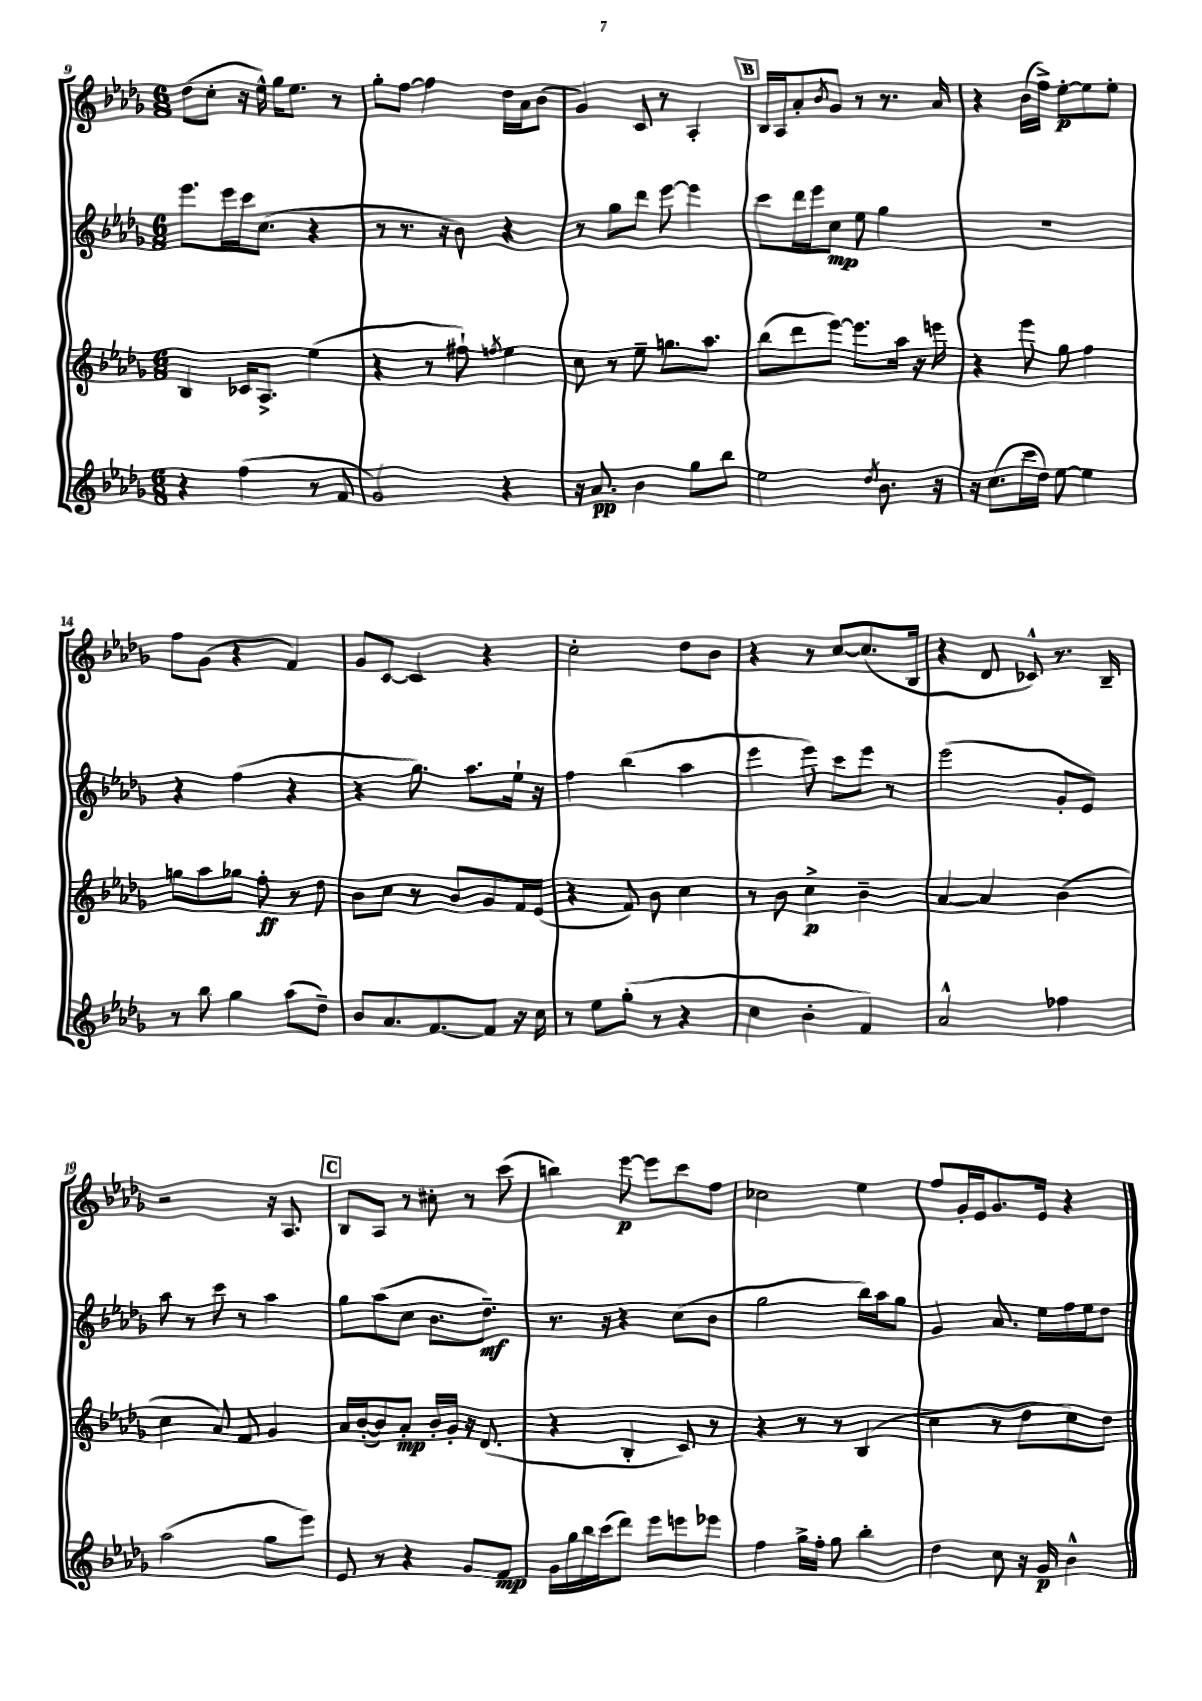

**kern	**dynam	**kern	**dynam	**kern	**dynam	**kern	**dynam
*part4	*part4	*part3	*part3	*part2	*part2	*part1	*part1
*staff4	*staff4	*staff3	*staff3	*staff2	*staff2	*staff1	*staff1
*clefG2	*	*clefG2	*	*clefG2	*	*clefG2	*
*k[b-e-a-d-g-]	*	*k[b-e-a-d-g-]	*	*k[b-e-a-d-g-]	*	*k[b-e-a-d-g-]	*
*M6/8	*	*M6/8	*	*M6/8	*	*M6/8	*
=9	=9	=9	=9	=9	=9	=9	=9
4r	.	4B-/	.	8.eee-\L	.	(8dd-\L	.
.	.	.	.	.	.	8cc'\J	.
.	.	.	.	16eee-\L	.	.	.
(4ff\	.	16c-X/KL	.	16ccc\J	.	16r	.
.	.	8.A-^/J	.	(8.cc\J	.	16ee-^^\)	.
.	.	.	.	.	.	16gg-\KL	.
.	.	.	.	.	.	8.ee-\J	.
8r	.	(4ee-\	.	4r	.	.	.
8f/	.	.	.	.	.	8r	.
=10	=10	=10	=10	=10	=10	=10	=10
2g-/)	.	4r	.	8r	.	8gg-'\L	.
.	.	.	.	8.r	.	[8ff\J	.
.	.	8r	.	.	.	4ff\]	.
.	.	.	.	16r	.	.	.
.	.	8ff#X`\)	.	8b-\)	.	.	.
.	.	8qffn/	.	.	.	.	.
4r	.	4ee-\	.	4r	.	16dd-\LL	.
.	.	.	.	.	.	16a-\J	.
.	.	.	.	.	.	(8b-\J	.
=11	=11	=11	=11	=11	=11	=11	=11
16r	.	8cc\	.	8r	.	4g-/)	.
8.a-/	pp	.	.	.	.	.	.
.	.	8r	.	8gg-\L	.	.	.
4b-\	.	8ee-~\	.	8ddd-\J	.	8c/	.
.	.	8.ggn\L	.	[8eee-\	.	8r	.
8gg-\L	.	.	.	4eee-\]	.	4A-'/	.
.	.	8.aa-\J	.	.	.	.	.
8bb-\J	.	.	.	.	.	.	.
!!LO:REH:place=s1:t=B
=12	=12	=12	=12	=12	=12	=12	=12
2ee-\	.	(8bb-\L	.	8ccc\L	.	16B-/LL	.
.	.	.	.	.	.	16A-/J	.
.	.	8ddd-\	.	16ddd-\L	.	8a-'/	.
.	.	.	.	16eee-\J	.	.	.
.	.	.	.	.	.	8qb-/	.
.	.	[8eee-\J)	.	8cc\J	mp	8g-/J	.
.	.	8.eee-\L]	.	8ee-\	.	8r	.
8qdd-/	.	.	.	.	.	.	.
8.b-\	.	.	.	4gg-\	.	8.r	.
.	.	16aa-\Jk	.	.	.	.	.
.	.	16r	.	.	.	.	.
16r	.	16eeen\	.	.	.	16a-/	.
=13	=13	=13	=13	=13	=13	=13	=13
16r	.	4r	.	2.r	.	4r	.
(8.cc\L	.	.	.	.	.	.	.
16ccc\L	.	8eee-\	.	.	.	(16b-\LL	.
16dd-\JJ)	.	.	.	.	.	16ff^\JJ)	.
[8ee-\	.	8gg-\	.	.	.	[8ee-'\L	p
4ee-\]	.	4ff\	.	.	.	8ee-\]	.
.	.	.	.	.	.	8ee-'\J	.
!!LO:LB:g=z
=14	=14	=14	=14	=14	=14	=14	=14
8r	.	8ggn\L	.	4r	.	8ff\L	.
8bb-\	.	8aa-\	.	.	.	(8g-\J	.
4gg-\	.	8gg-X\J	.	(4ff\	.	4r	.
.	.	8ff'\	ff	.	.	.	.
(8aa-\L	.	8r	.	4r	.	4f/)	.
8dd-~\J)	.	8dd-\	.	.	.	.	.
=15	=15	=15	=15	=15	=15	=15	=15
8b-/L	.	8b-\L	.	4r	.	8g-/L	.
8.a-/	.	8cc\J	.	.	.	[8c/J	.
.	.	8r	.	8.gg-\)	.	4c/]	.
[8.f/	.	.	.	.	.	.	.
.	.	8b-/L	.	.	.	.	.
.	.	.	.	8.aa-\L	.	.	.
8f/J]	.	8g-/	.	.	.	4r	.
16r	.	16f/L	.	16ee-`\Jk	.	.	.
16cc\	.	(16e-/JJ	.	16r	.	.	.
=16	=16	=16	=16	=16	=16	=16	=16
8r	.	4r	.	4ff\	.	2cc'\	.
8ee-\L	.	.	.	.	.	.	.
(8gg-'\J	.	8f/)	.	(4bb-\	.	.	.
8r	.	8b-\	.	.	.	.	.
4r	.	4cc\	.	4aa-\	.	8dd-\L	.
.	.	.	.	.	.	8b-\J	.
=17	=17	=17	=17	=17	=17	=17	=17
4cc\	.	8r	.	4eee-\	.	4r	.
.	.	8b-\	.	.	.	.	.
4b-'\	.	4cc^\	p	8eee-\)	.	8r	.
.	.	.	.	8ccc\L	.	[8cc/L	.
4f/)	.	4b-~\	.	8eee-\J	.	(8.cc/]	.
.	.	.	.	8r	.	.	.
.	.	.	.	.	.	16B-/Jk	.
=18	=18	=18	=18	=18	=18	=18	=18
2a-^^/	.	[4a-/	.	(2eee-\	.	4r	.
.	.	4a-/]	.	.	.	8d-/	.
.	.	.	.	.	.	8c-X^^/)	.
4ff-X\	.	(4b-\	.	8g-'/L	.	8.r	.
.	.	.	.	8e-/J)	.	.	.
.	.	.	.	.	.	16B-~/	.
!!LO:LB:g=z
=19	=19	=19	=19	=19	=19	=19	=19
(2aa-\	.	4cc\	.	8aa-\	.	2r	.
.	.	.	.	8r	.	.	.
.	.	8a-/)	.	8ccc\	.	.	.
.	.	8f/	.	8r	.	.	.
8gg-\L	.	4g-/	.	4aa-\	.	16r	.
.	.	.	.	.	.	8.A-/	.
8eee-\J)	.	.	.	.	.	.	.
!!LO:REH:place=s1:t=C
=20	=20	=20	=20	=20	=20	=20	=20
8e-/	.	16a-/LL	.	8gg-\L	.	8B-/L	.
.	.	([16b-'/J	.	.	.	.	.
8r	.	8b-/])	.	(8aa-\	.	8A-/J	.
4r	.	8a-'/J	mp	8cc\J	.	8r	.
.	.	16b-'/LL	.	8.b-\L	.	8cc#X'\	.
.	.	16g-'/JJ	.	.	.	.	.
8g-/L	.	16r	.	.	.	8r	.
.	.	(8.d-/	.	8.dd-~\J)	mf	.	.
8f/J	mp	.	.	.	.	(8ccc\	.
=21	=21	=21	=21	=21	=21	=21	=21
16g-\LL	.	4r	.	8.r	.	4bbn\)	.
16gg-\	.	.	.	.	.	.	.
16bb-\	.	.	.	.	.	.	.
(16ccc\J	.	.	.	16r	.	.	.
8ddd-\J)	.	4B-'/	.	4r	.	[8eee-\	p
8eee-\L	.	.	.	.	.	8eee-\L]	.
8eeen\	.	8c/)	.	(8cc\L	.	8ccc\	.
8eee-X\J	.	8r	.	8b-\J	.	8ff\J	.
=22	=22	=22	=22	=22	=22	=22	=22
4ff\	.	4r	.	2gg-\	.	2cc-X\	.
16gg-^\LL	.	8r	.	.	.	.	.
16ff'\JJ	.	.	.	.	.	.	.
8gg-\	.	8r	.	.	.	.	.
4bb-'\	.	(4B-/	.	16bb-\LL)	.	4ee-\	.
.	.	.	.	16aa-\J	.	.	.
.	.	.	.	8gg-\J	.	.	.
=23	=23	=23	=23	=23	=23	=23	=23
4dd-\	.	4cc\	.	4g-/	.	8ff/L	.
.	.	.	.	.	.	16g-'/L	.
.	.	.	.	.	.	16e-/J	.
8cc\	.	8r	.	8.a-/	.	8.g-/	.
16r	.	8dd-\L	.	.	.	.	.
16g-/	p	.	.	16ee-\LL	.	16e-/Jk	.
4b-^^\	.	8cc\)	.	16ff\	.	4r	.
.	.	.	.	16ee-\J	.	.	.
.	.	8dd-\J	.	8dd-\J	.	.	.
==	==	==	==	==	==	==	==
*-	*-	*-	*-	*-	*-	*-	*-
